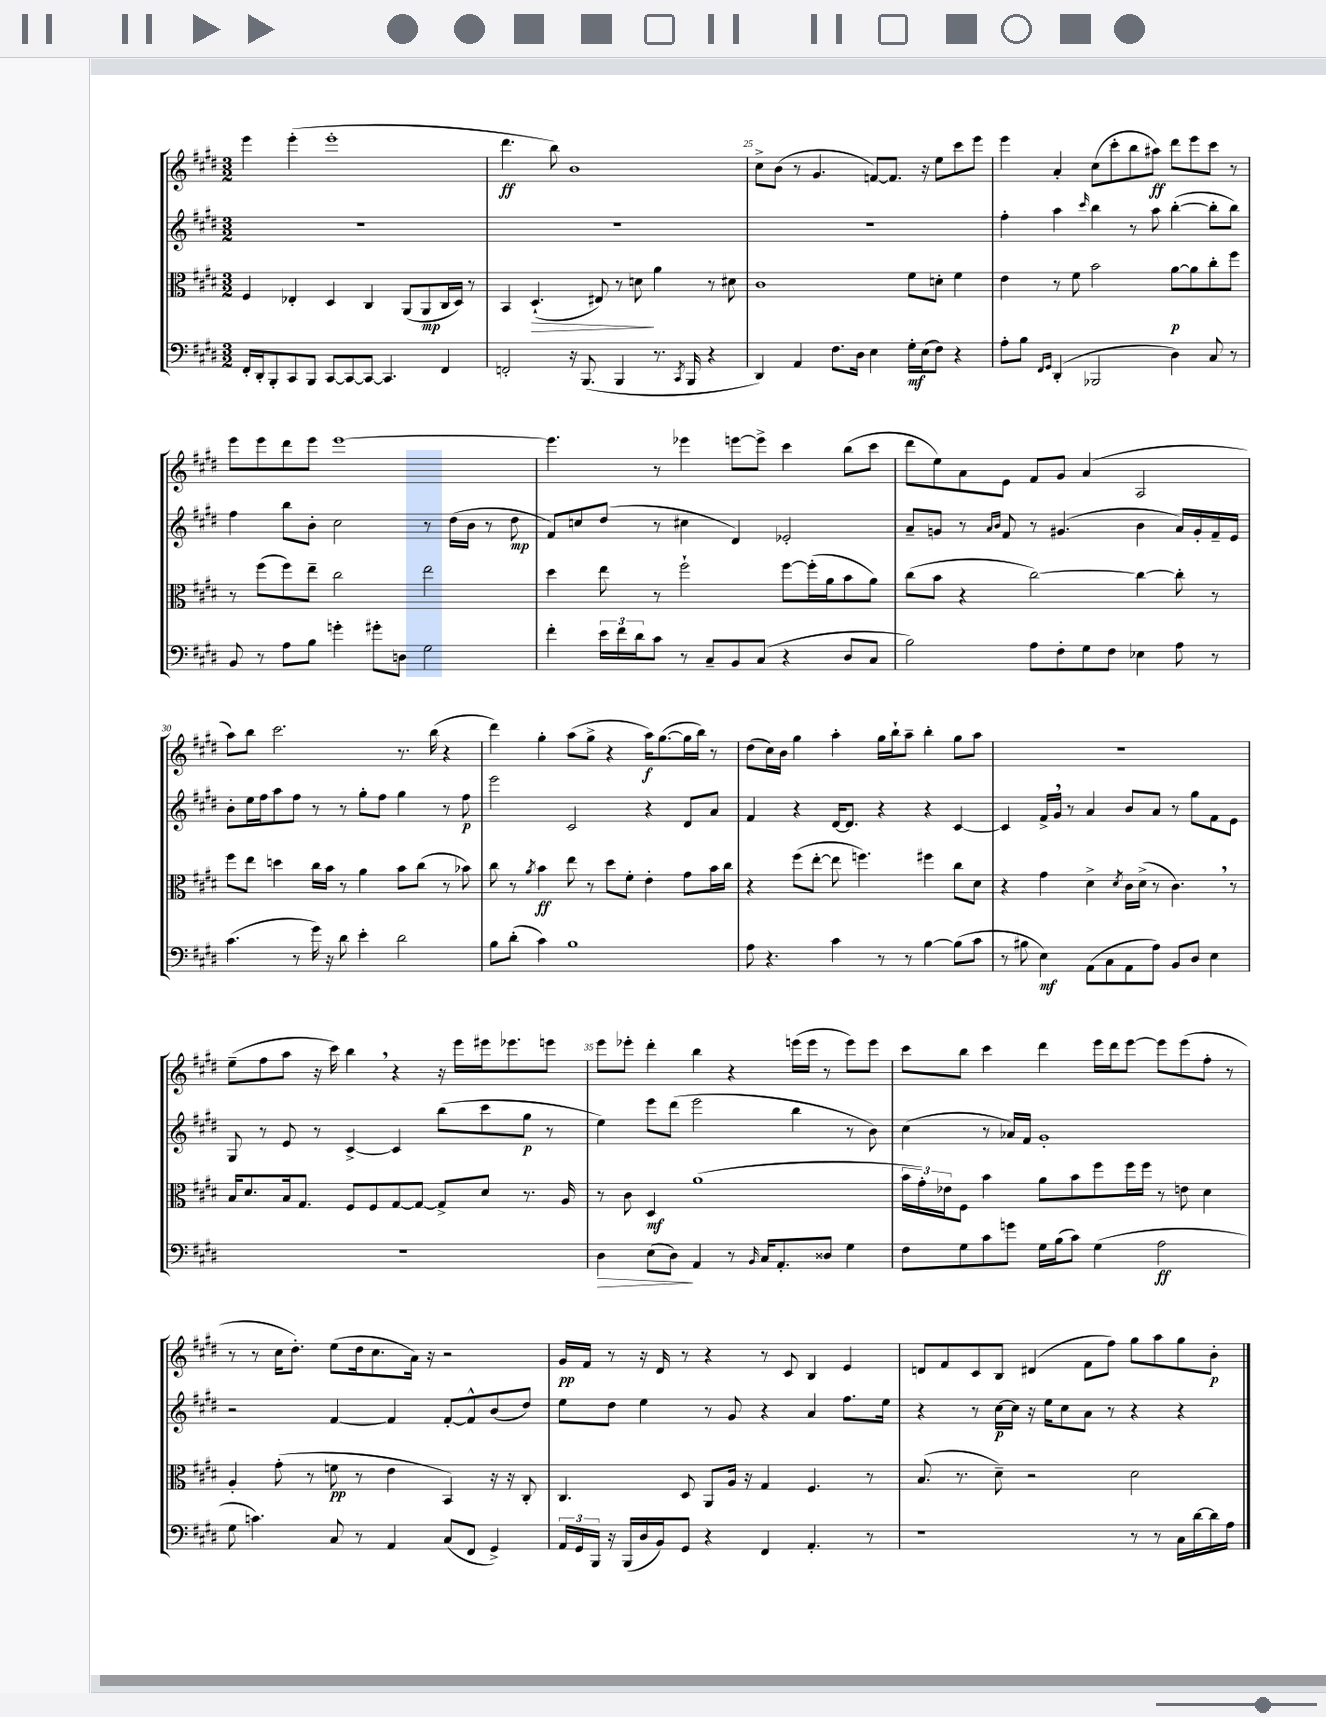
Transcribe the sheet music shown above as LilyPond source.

<<
\new StaffGroup <<
\new Staff = "s0" {
    \clef treble \key e \major \numericTimeSignature \time 3/2
    e'''4 e'''4-.( e'''1-. |
    dis'''4.\ff b''8) b'1 |
    cis''8-> b'8( r8 gis'4. f'8~) f'8. r16 e''8 cis'''8 e'''8 |
    e'''4 a'4-. cis''8( cis'''8-. b''8 ais''8\ff) dis'''8 e'''8 cis'''8 r8 |
    e'''8 e'''8 dis'''8 e'''8 e'''1~ |
    e'''4. r8 ees'''4 e'''8~ e'''8-> cis'''4 b''8( cis'''8 |
    dis'''8 e''8) a'8 e'8 fis'8 gis'8 a'4( a2 |
    a''8) b''8 cis'''2. r8. b''16( r4 |
    dis'''4) gis''4-. a''8( gis''8-> r4 a''16\f) gis''8.~( gis''16 b''16) r8 |
    dis''8( cis''16) b'16 gis''4 a''4-. gis''16 b''16-! a''8-- b''4-. gis''8 a''8 |
    R1. |
    e''8--( fis''8 a''8 r16 cis'''16) b''4 \breathe r4 r16 e'''16 eis'''16 ees'''8. e'''8 |
    e'''8 ees'''8-. dis'''4-. b''4 r4 e'''16( e'''16 r8 e'''8) e'''8 |
    cis'''8 b''8 cis'''4 dis'''4 e'''16 dis'''16 e'''8~ e'''8 e'''8( fis''8-. r8 |
    r8 r8 cis''16 dis''8.-.) e''8( dis''16 cis''8. a'16) r16 r2 |
    gis'16\pp fis'16 r8 r16 dis'16 r8 r4 r8 cis'8 b4 e'4 |
    d'8 fis'8 cis'8 b8 dis'4( fis'8 fis''8) gis''8 a''8 gis''8 b'8-.\p \bar "|." |
}
\new Staff = "s1" {
    \clef treble \key e \major \numericTimeSignature \time 3/2
    R1. |
    R1. |
    R1. |
    fis''4-. a''4 \grace { cis'''16 } b''4 r8 a''8 b''4~-.( b''8-. b''8) |
    fis''4 b''8 b'8-. cis''2 r8 dis''16( b'16 r8 dis''8\mp |
    fis'8) c''8 dis''8( r8 cis''4 dis'4) ees'2-. |
    a'8-- g'8 r8 \grace { a'16 b'16 } fis'8 r8 gis'4.( b'4 a'16) gis'16-. fis'16-- e'16 |
    b'8-. e''16 fis''16 a''8 fis''8 r8 r8 gis''8-. fis''8 gis''4 r8 fis''8\p |
    e'''2 cis'2 r4 dis'8 a'8 |
    fis'4 r4 dis'16~ dis'8. r4 r4 cis'4~ |
    cis'4 fis'16-> gis'16 \breathe r8 a'4 b'8 a'8 r8 gis''8 fis'8 e'8 |
    gis8 r8 e'8 r8 cis'4~-> cis'4 b''8( cis'''8 gis''8\p r8 |
    e''4) e'''8 dis'''8( e'''2 b''4 r8 b'8) |
    cis''4( r8 aes'16) fis'16 gis'1-. |
    r2 fis'4~ fis'4 fis'8~-. fis'8-^ b'8( dis''8) |
    e''8 dis''8 e''4 r8 gis'8 r4 a'4 fis''8. e''16 |
    r4 r8 cis''16~\p cis''16 r16 e''16 cis''8 a'8 r8 r4 r4 \bar "|." |
}
\new Staff = "s2" {
    \clef alto \key e \major \numericTimeSignature \time 3/2
    fis4 ees4-. dis4 cis4 a,8( a,8\mp cis16 dis16) r8 |
    b,4 dis4.-!\>( eis8) r8 d'8\! a'4 r8 dis'8 |
    cis'1 fis'8 d'8-. fis'4 |
    e'4 r8 fis'8 b'2 a'8~\p a'8 cis''8-. fis''8 |
    r8 fis''8( fis''8) e''8-- cis''2 e''2 |
    dis''4 e''8 r8 fis''2-! fis''8~ fis''16-.( a'16 b'8 a'8) |
    cis''8( b'8 r4 cis''2~) cis''4~ cis''8-. r8 |
    fis''8 e''8 d''4 cis''16 b'16 r8 a'4 b'8 cis''8( r8 bes'8) |
    cis''8 r8 \acciaccatura { a'8 } b'4\ff e''8 r8 dis''8 fis'8-. e'4-. gis'8 b'16 cis''16 |
    r4 fis''8( e''8~-. e''8 f''4.) fis''4 cis''8 dis'8 |
    r4 gis'4 dis'4-> \acciaccatura { dis'8 } cis'16 dis'16->( r8 cis'4.) \breathe r8 |
    b16 dis'8. b16 gis8. fis8 fis8 gis8~ gis8~ gis8-> dis'8 r8. a16 |
    r8 cis'8 dis4\mf a'1( |
    \tuplet 3/2 { b'16 gis'16-.) ees'16 } fis8 b'4 a'8 b'8 fis''8 fis''16 fis''16 r8 e'8 dis'4 |
    a4-. gis'8-.( r8 f'8\pp r8 e'4 b,4) r16 r16 cis8-. |
    cis4. dis8 a,8 a16 r16 gis4 fis4. r8 |
    b8.( r8. dis'8--) r2 dis'2 \bar "|." |
}
\new Staff = "s3" {
    \clef bass \key e \major \numericTimeSignature \time 3/2
    fis,16-. dis,16-. b,,8-. cis,8 b,,8 cis,8~ cis,8~ cis,8~ cis,4. fis,4 |
    f,2-. r16 b,,8.( b,,4 r8. \acciaccatura { cis,8 } b,,16 r4 |
    dis,4) a,4 fis8. dis16 e4 gis16-.\mf e16( fis8) r4 |
    a8-. b8 \grace { fis,16 gis,16 } dis,4-.( bes,,2 dis4) cis8 r8 |
    b,8 r8 a8 b8 g'4-. gis'8-. d8 gis2 |
    fis'4-. \tuplet 3/2 { e'16 fis'16 dis'16 } cis'8 r8 cis8-- b,8 cis8( r4 dis8 cis8 |
    b2) a8 fis8-. gis8 fis8 ees4 a8 r8 |
    cis'4.( r8 gis'16) r16 dis'8 e'4-. dis'2 |
    b8 dis'8-.( cis'4) b1 |
    a8 r4. cis'4 r8 r8 b4~ b8( cis'8 |
    r8 bis8 e4\mf) a,8( cis8 a,8 a8) b,8 dis8 e4 |
    R1. |
    dis4\> e8( dis8\!) a,4 r8 \grace { b,16 } cis16 a,8.-. disis8 gis4 |
    fis8 gis8 cis'8 g'8 gis16 b16( cis'8) gis4( a2\ff |
    gis8 c'4.) cis8 r8 a,4 cis8( fis,8 gis,4->) |
    \tuplet 3/2 { a,16 gis,16 b,,16 } r16 b,,16( dis16 b,16) gis,8 r4 fis,4 a,4.-. r8 |
    r1 r8 r8 cis16 dis'16~ dis'16 a16 \bar "|." |
}
>>
>>
\layout { \context { \Score currentBarNumber = #23 \override BarNumber.break-visibility = ##(#f #t #t) barNumberVisibility = #(every-nth-bar-number-visible 5) } }
